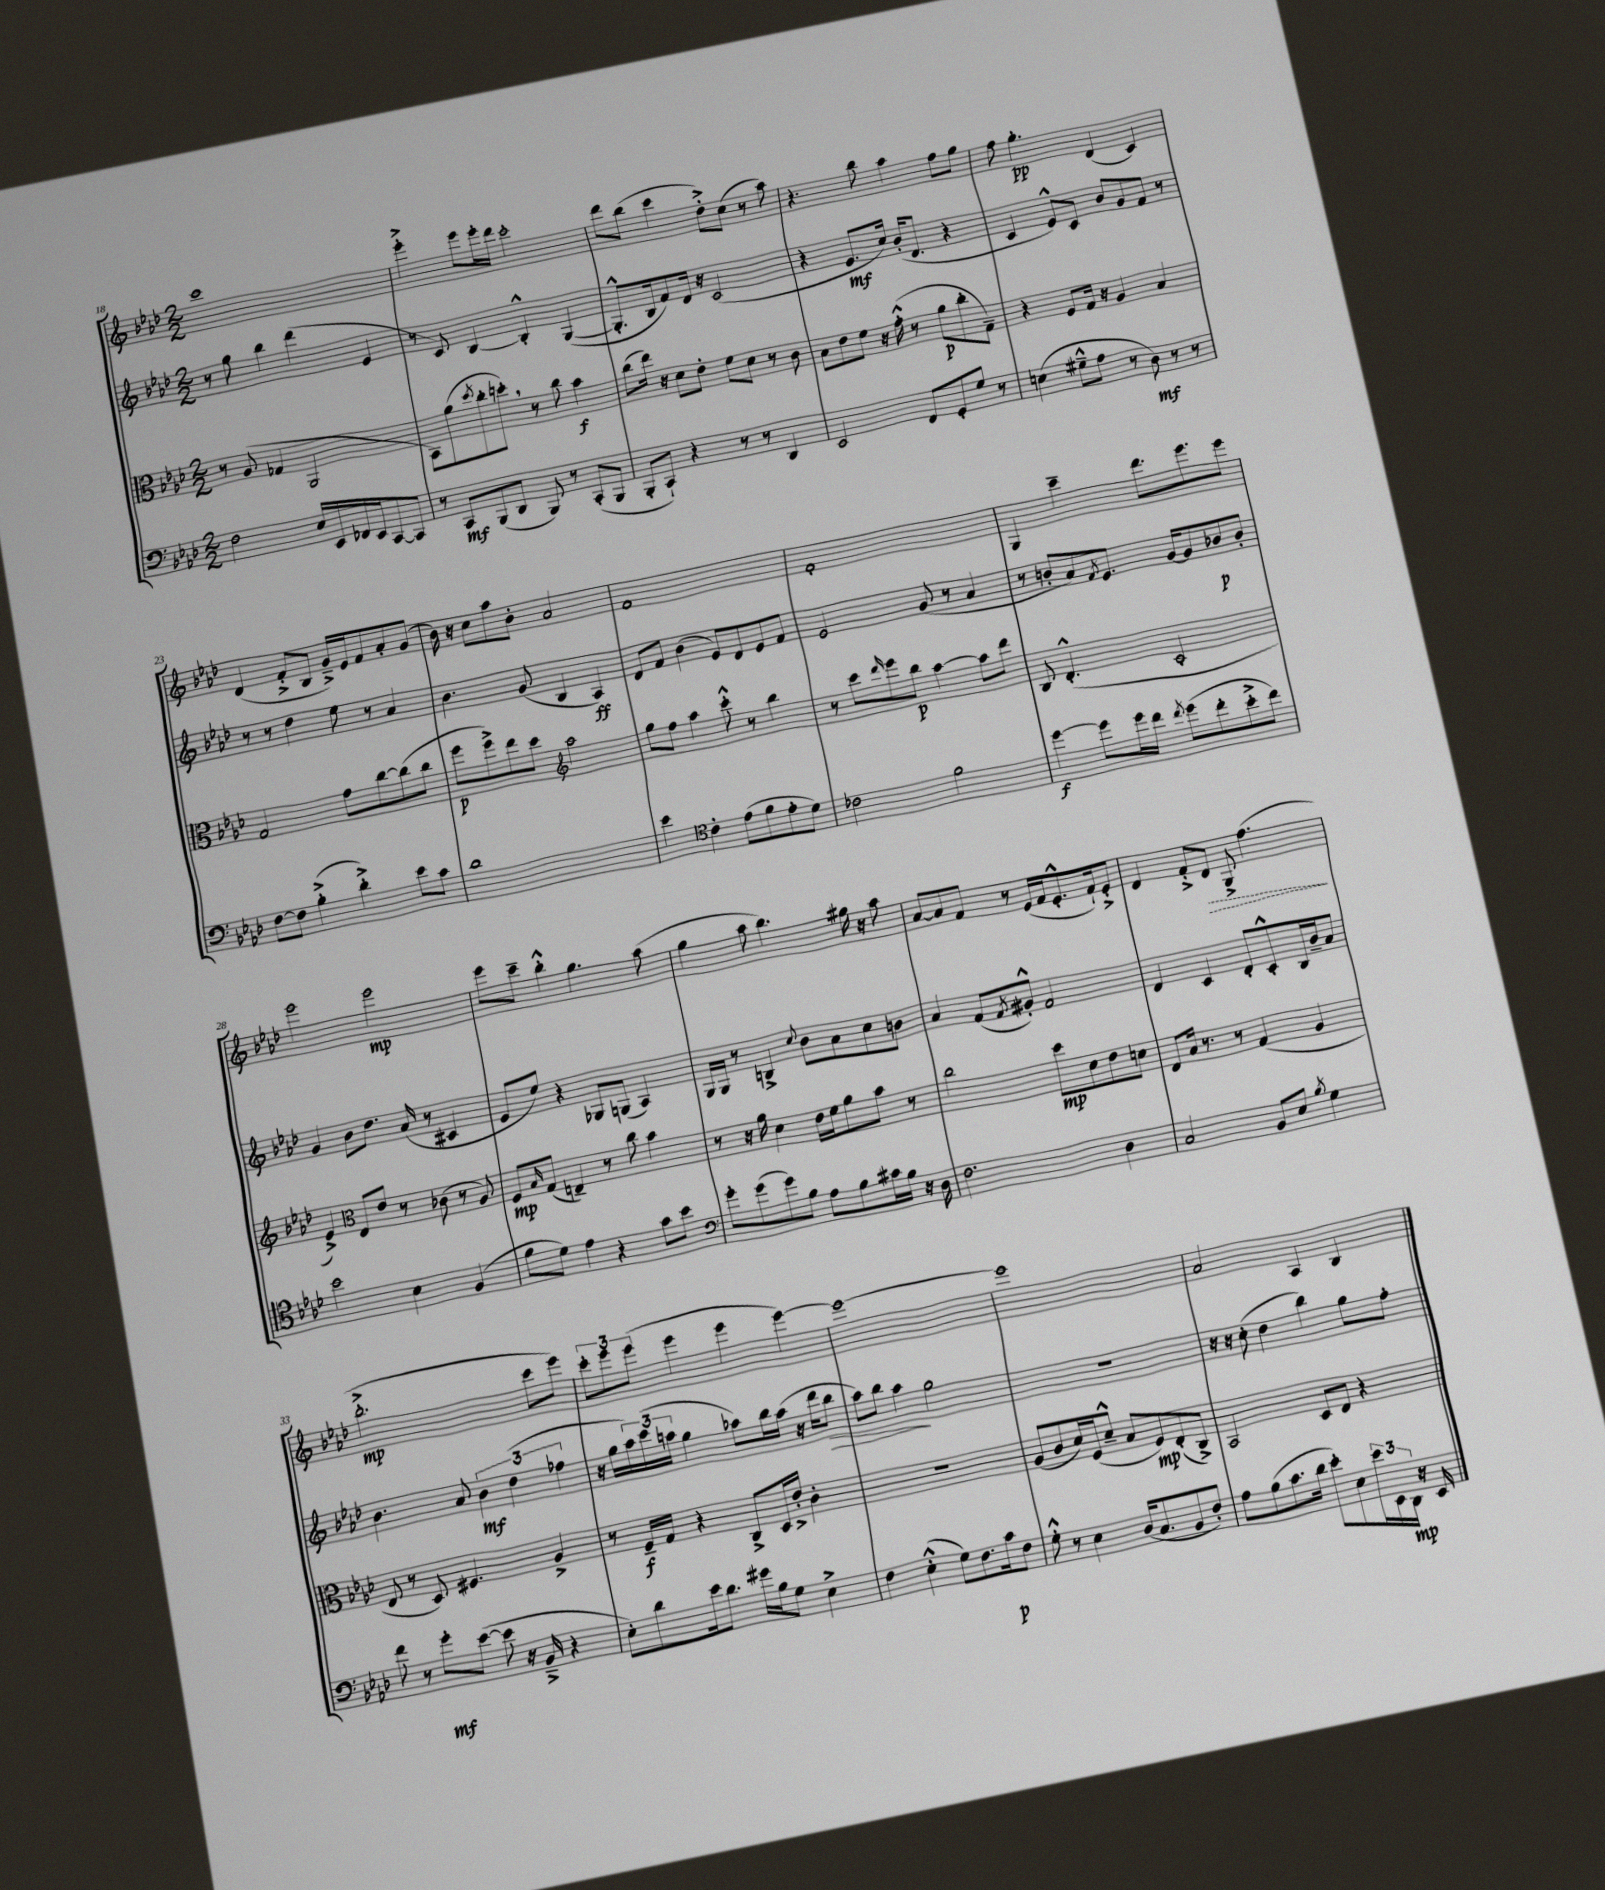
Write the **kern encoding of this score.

**kern	**kern	**kern	**kern
*staff4	*staff3	*staff2	*staff1
*clefF4	*clefC3	*clefG2	*clefG2
*k[b-e-a-d-]	*k[b-e-a-d-]	*k[b-e-a-d-]	*k[b-e-a-d-]
*M2/2	*M2/2	*M2/2	*M2/2
2F\	8r	8r	1ccc
.	(8A-/	8gg\	.
.	4G-/	4bb-\	.
16E-/LL	2AA-/	(4ddd-\	.
16EE-/	.	.	.
16FF-/	.	.	.
16EE-/J	.	.	.
[8CC/	.	4e-/	.
8CC/]J	.	.	.
=	=	=	=
8r	8BB-\L)	8r	4eee-'^\
8CC/L	(8a-\	8c/)	.
.	8qdd-/	.	.
(8BBB-/	8cc'\	[4B-/	8eee-\L
8DD-/J	8dd'\J)	.	16eee-'\L
.	.	.	16ddd-\JJ
8BBB-/)	8r	4B-'^^/]	2ccc'\
8r	8cc\	.	.
(8CC'/L	4b-\	([4G/	.
8BBB-/J	.	.	.
=	=	=	=
8BBB-'/L	(8cc\L	8.G'^^/]L	8ddd-\L
8CC`/J)	16ee-\Jk)	.	(8bb-\J
.	16r	16B-/k	.
4r	8d-\L	8f/)	4ccc\
.	8e-'\J	16d-/Jk	.
.	.	16r	.
8r	8f\L	(2c/	8dd-'^\L)
8r	8d-\J	.	(8cc\J
4DD-/	8r	.	8r
.	8c\	.	8aa-\)
=	=	=	=
2EE-/	8B-\L	4r	4.r
.	8e-\	.	.
.	8f\J	8.e-/L	.
.	16r	.	8bb-\
.	(16g'^^\	16cc/Jk)	.
8FF/L	8r	(16b-'/LK	4aa-\
.	.	8.d-/J	.
8GG'/	8a-\L	.	.
8G/J	8cc'\	4r	8ff\L
8r	8G~\J)	.	8gg\J
=	=	=	=
(4E\	4r	4c/	8ff\
.	.	.	4.gg'\
8G#~^^\L	8F/L	8e-^^/L)	.
8A-\J	16G/Jk	8c/J	.
.	16r	.	.
8r	4A-/	8b-/L	(4d-/
8D-\)	.	8g/	.
8r	4B-/	8f/J	4c/)
8r	.	8r	.
=	=	=	=
[8F\L	2G/	8r	(4d-/
8F\]J	.	8r	.
(4B-'^\	.	4dd-\	8f'^/L
.	.	.	8B-/J
4d-'^\)	8g\L	8ee-\	16g~^/LL)
.	.	.	16e-/J
.	[8cc\	8r	8f/
8e-\L	(8cc\]	4a-/	8a-'/
8c\J	8cc\J	.	(8g/J
=	=	=	=
1d-	8ff\L	4.b-\	16b-\)
.	.	.	16r
.	8ff^\)	.	8cc\L
.	8ee-\	.	8aa-\
.	8dd-\J	(8g/	8b-'\J
*	*clefG2	*	*
.	2aa-\	4B-/	2a-/
.	.	4A-/)	.
=	=	=	=
4e-\	8gg\L	8d-/L	1f
.	8ff\J	8f/J	.
*clefC4	*	*	*
4c'\	4aa-\	(4b-\	.
(8e-\L	8ccc'^^\	8e-/L)	.
8f\	8r	8d-/	.
8e-'\	4bb-\	8e-/	.
8d-\J)	.	8f/J	.
=	=	=	=
2c-\	8r	2e-/	1f'
.	8ccc\L	.	.
.	16qqddd-/	.	.
.	8eee-\	.	.
.	8bb-\J	.	.
2f\	[4aa-\	(8g/	.
.	.	8r	.
.	8aa-\]L	4a-/	.
.	8ddd-\J	.	.
=	=	=	=
[4dd-\	8B-/	8r	4G/
.	(4.d-'^^/	8b'/L	.
8dd-\]L	.	8a-/)	4ccc~\
.	.	8qf/	.
16dd-\L	.	8.e-/J	.
16cc\JJ	.	.	.
8qcc/	.	.	.
(8dd-\L	2c'/	.	8.ddd-\L
.	.	[16g/LK	.
8cc'\	.	8g/]	.
.	.	.	8.eee-\
8b-'^\	.	8b-/	.
8cc\J)	.	8b-'/J	8eee-\J
=	=	=	=
2b-\	4e-^/)	4g/	2eee-\
*	*clefC3	*	*
.	8E-/L	8b-\L	.
.	8e-/J	8.dd-\J	.
4B-\	8r	.	2eee-\
.	.	(16a-/	.
.	(8c-\	8r	.
(4F/	8r	4c#/	.
.	8A-/)	.	.
=	=	=	=
8f\L	8F/L	8e-/L	8eee-\L
.	16qqB-/	.	.
8d-\J)	(8G/J	8ee-/J)	8ccc~\J
4e-\	4E~/)	4r	4bb-'^^\
4r	8r	8G-/L	4.gg\
.	8cc\	(8G/J	.
8g\L	4b-\	4A-/)	.
8b-\J	.	.	(8aa-\
=	=	=	=
*clefF4	*	*	*
8g'\L	8r	16G/LL	4gg\
.	.	16G/JJ	.
(8g\	16r	8r	.
.	16a-\	.	.
8g\)	4d-\	4B^/	8aa-\
8B-\J	.	.	4.bb-\)
.	.	8qqcc/	.
8A-\L	16e-\LL	8b-\L	.
.	16f\J	.	.
8B-\	8a-\	8a-\	.
16c#\L	8b-\J	8cc\	16gg#\
16B-\JJ	.	.	16r
16r	8r	8b\J	8aa-\
16D-\	.	.	.
=	=	=	=
2.F\	2cc\	4a-/	[8a-/L
.	.	.	8a-/]
.	.	(8f/L	8f/J
.	.	8qf/	.
.	.	8g#'^^/J)	8r
.	8dd-\L	2f/	(16e-/LL
.	.	.	16f/J
.	8d-\	.	8.e-'^^/
4D-\	8e-\	.	.
.	.	.	16f`/k)
.	8d\J	.	8e-'^/J
=	=	=	=
2C/	8E-/L	4d-/	4d-/
.	16B-/Jk	.	.
.	8.r	.	.
.	.	4c/	8f'^/L
.	8r	.	8d-/J
8BB-/L	(4G/	8d-'/L	8G^/
8E-/J	.	8c'^^/	(4.ff\
8qB-/	.	.	.
4G\	4A-/	16B-/L	.
.	.	16b-~/J	.
.	.	8a-/J	.
=	=	=	=
8f\	8E-/	4.b-\	2.bb-'^\
8r	8r	.	.
8g'\L	8D-/)	.	.
([8e-\J	4.F#/	8a-/	.
8e-\]	.	6b-\	.
16r	.	.	.
.	.	(6dd-\	.
16BB-~^/	.	.	.
4r	4A-^/	.	8ccc\L
.	.	6ff-\	.
.	.	.	8eee-\J)
=	=	=	=
8E-'\L)	8r	16r	12ccc'\L
.	.	16gg\LL	.
.	.	.	12eee-\
8d-\	16F~/LL	24aa-\)	.
.	.	(24ccc\	(12eee-\J
.	16G/JJ	.	.
.	.	24aa\JJ	.
16e-\k	4r	4gg\	4eee-\
8.d-\J	.	.	.
16g#\LL	8C^/L	8aa-\L)	4eee-\
16B-\J	.	.	.
8G\J	16D-/L	16bb-\L	.
.	16e-'^/JJ	(16aa-\JJ	.
4E-^\	4c'\	16r	[4eee-\)
.	.	16ddd-\LK	.
.	.	8bb-\J	.
=	=	=	=
4F\	1r	8aa-\L)	1eee-_
.	.	8bb-\J	.
(4E-'^^\	.	4aa-\	.
8G\L)	.	2gg\	.
8.F\	.	.	.
16c\k	.	.	.
8F\J	.	.	.
=	=	=	=
8G'^^\	(8A-/L	1r	1eee-]
8r	8c/	.	.
4E-\	16d-/L)	.	.
.	(16F/J	.	.
.	8d-~^^/J	.	.
(16D-/LK	8B-/L	.	.
8.C/	.	.	.
.	8F/)	.	.
8BB-/	(8E-'/	.	.
8F'/J)	8C^/J)	.	.
=	=	=	=
8A-\L	2BB-/	16r	2a-/
.	.	16r	.
(8B-\	.	(8cc'\	.
8.c\	.	4dd-\	.
16d-\Jk	.	.	.
8e-'\L)	8D-/L	4bb-\)	4A-/
8E-\	8E-/J	.	.
24e-\L	4r	8gg\L	4B-/
24EE-\	.	.	.
24DD-\JJ	.	.	.
16r	.	8ff'\J	.
16EE-/	.	.	.
==	==	==	==
*-	*-	*-	*-
